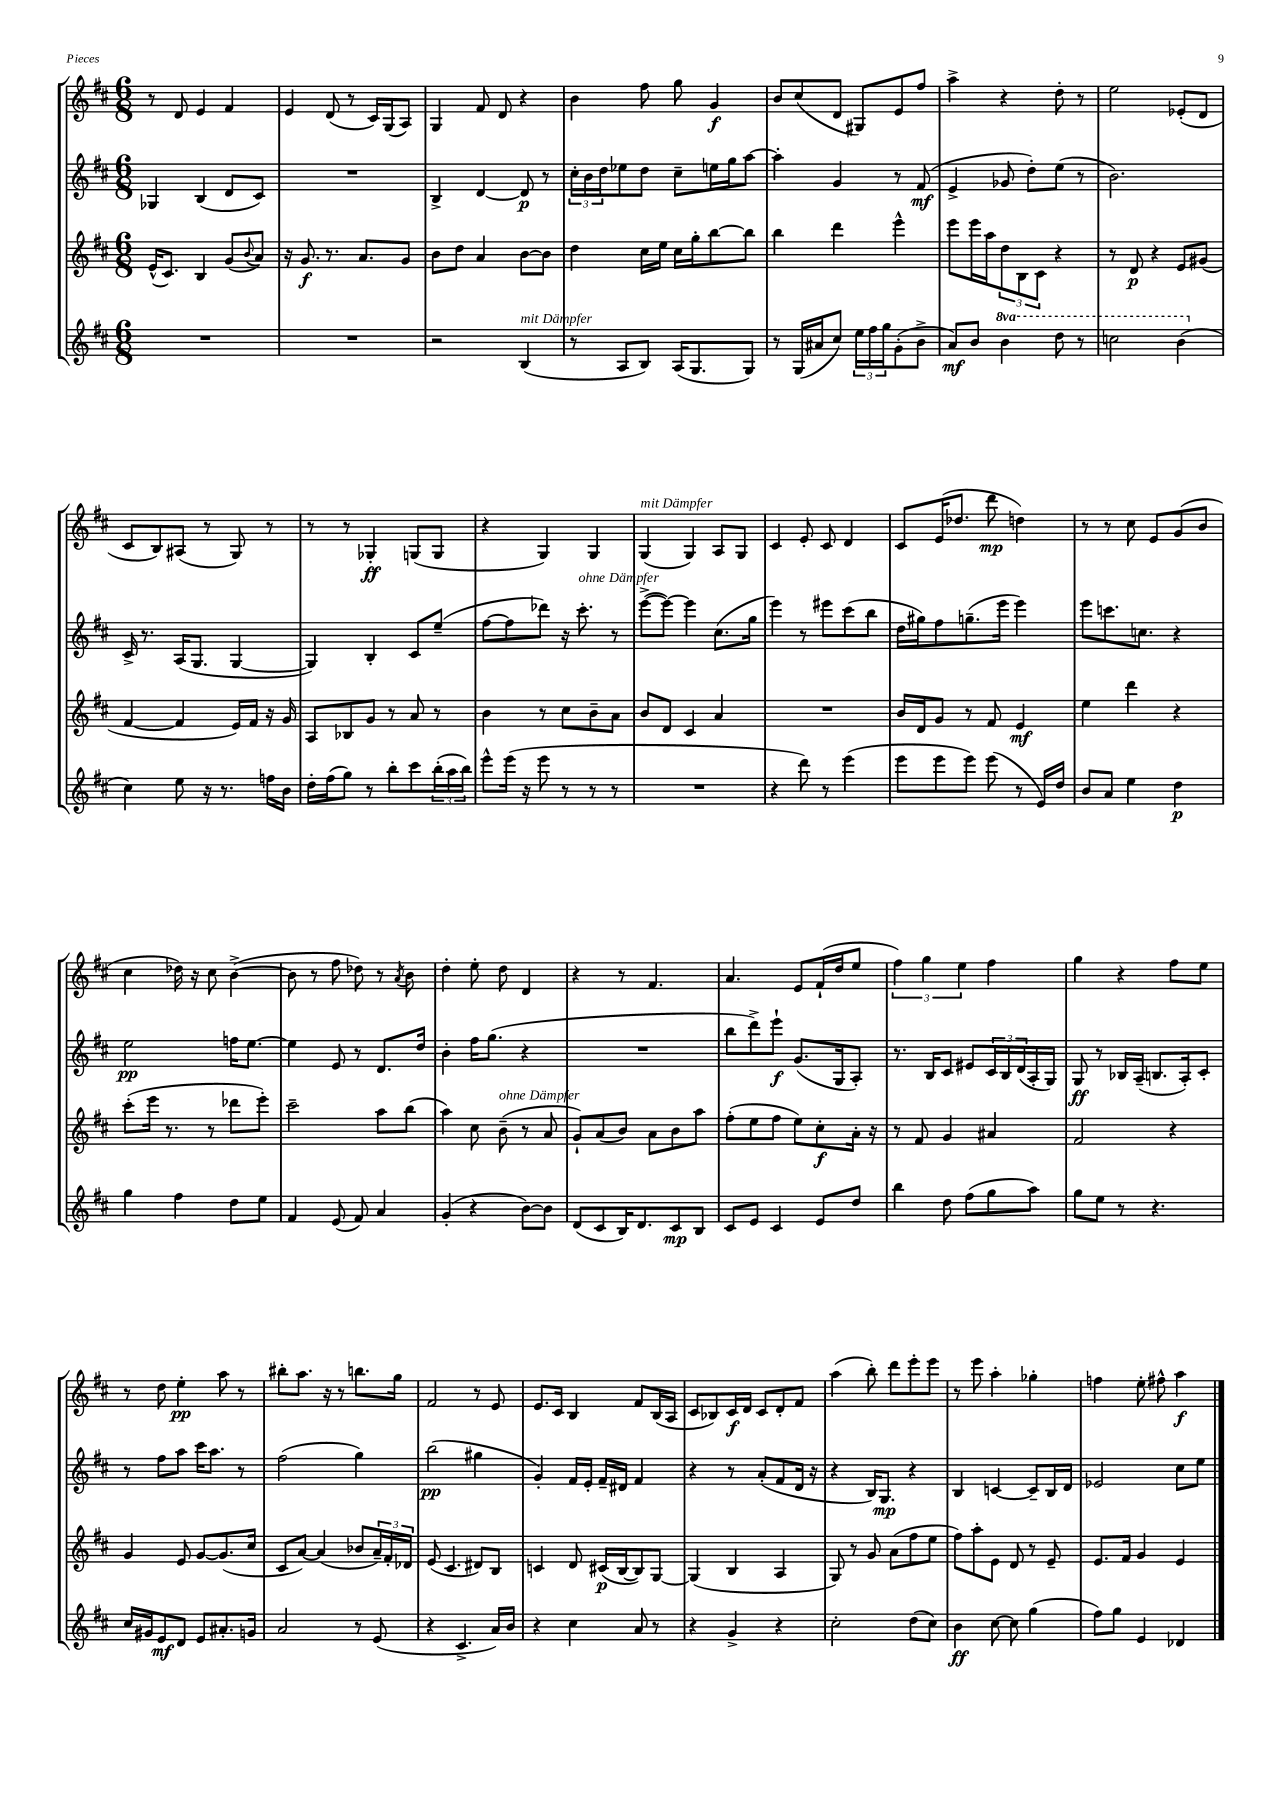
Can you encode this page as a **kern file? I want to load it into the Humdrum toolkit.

**kern	**dynam	**kern	**dynam	**kern	**dynam	**kern	**dynam
*part4	*part4	*part3	*part3	*part2	*part2	*part1	*part1
*staff4	*staff4	*staff3	*staff3	*staff2	*staff2	*staff1	*staff1
*clefG2	*	*clefG2	*	*clefG2	*	*clefG2	*
*k[f#c#]	*	*k[f#c#]	*	*k[f#c#]	*	*k[f#c#]	*
*M6/8	*	*M6/8	*	*M6/8	*	*M6/8	*
=13	=13	=13	=13	=13	=13	=13	=13
2.r	.	(16e^^/KL	.	4G-X/	.	8r	.
.	.	8.c#/J)	.	.	.	.	.
.	.	.	.	.	.	8d/	.
.	.	4B/	.	(4B/	.	4e/	.
.	.	(8g/L	.	8d/L	.	4f#/	.
.	.	8qqb/	.	.	.	.	.
.	.	8a/J)	.	8c#/J)	.	.	.
=14	=14	=14	=14	=14	=14	=14	=14
2.r	.	16r	.	2.r	.	4e/	.
.	.	8.g/	f	.	.	.	.
.	.	8.r	.	.	.	(8d/	.
.	.	.	.	.	.	8r	.
.	.	8.a/L	.	.	.	.	.
.	.	.	.	.	.	16c#/LL)	.
.	.	.	.	.	.	(16G/J	.
.	.	8g/J	.	.	.	8A/J)	.
=15	=15	=15	=15	=15	=15	=15	=15
2r	.	8b\L	.	4B^/	.	4G/	.
.	.	8dd\J	.	.	.	.	.
.	.	4a/	.	[4d/	.	8f#/	.
.	.	.	.	.	.	8d/	.
!LO:TX:a:i:t=mit Dämpfer	!	!	!	!	!	!	!
(4B/	.	[8b\L	.	8d/]	p	4r	.
.	.	8b\J]	.	8r	.	.	.
=16	=16	=16	=16	=16	=16	=16	=16
8r	.	4dd\	.	24cc#'\LL	.	4b\	.
.	.	.	.	24b\	.	.	.
.	.	.	.	24dd\J	.	.	.
8A/L	.	.	.	8ee-X\	.	.	.
8B/J)	.	16cc#\LL	.	8dd\J	.	8ff#\	.
.	.	16ee\JJ	.	.	.	.	.
(16A/KL	.	16cc#\LL	.	8cc#~\L	.	8gg\	.
8.G/	.	16gg'\J	.	.	.	.	.
.	.	[8bb\	.	16een\L	.	4g/	f
.	.	.	.	16gg\J	.	.	.
8G/J)	.	8bb\J]	.	[8aa\J	.	.	.
=17	=17	=17	=17	=17	=17	=17	=17
8r	.	4bb\	.	4aa'\]	.	8b/L	.
(16G/LL	.	.	.	.	.	(8cc#/	.
16a#X/J	.	.	.	.	.	.	.
8cc#/J)	.	4ddd\	.	4g/	.	8d/J	.
24ee\LL	.	.	.	.	.	8G#X/L)	.
24ff#\	.	.	.	.	.	.	.
24gg\J	.	.	.	.	.	.	.
(8g'\	.	4eee^^\	.	8r	.	8e/	.
8b^\J	.	.	.	(8f#/	mf	8ff#/J	.
=18	=18	=18	=18	=18	=18	=18	=18
8a/L)	mf	8eee\L	.	4e^/	.	4aa^\	.
8b/J	.	16eee\L	.	.	.	.	.
.	.	16aa\J	.	.	.	.	.
*8va	*	*	*	*	*	*	*
4bb\	.	12dd\	.	8g-X/	.	4r	.
.	.	12B\	.	.	.	.	.
.	.	.	.	8dd'\L)	.	.	.
.	.	12c#\J	.	.	.	.	.
8ddd\	.	4r	.	(8ee\J	.	8dd'\	.
8r	.	.	.	8r	.	8r	.
=19	=19	=19	=19	=19	=19	=19	=19
2cccn\	.	8r	.	2.b\)	.	2ee\	.
.	.	8d/	p	.	.	.	.
.	.	4r	.	.	.	.	.
(4bb\	.	8e/L	.	.	.	(8e-X'/L	.
.	.	(8g#X/J	.	.	.	8d/J	.
!!LO:LB:g=z
=20	=20	=20	=20	=20	=20	=20	=20
*X8va	*	*	*	*	*	*	*
4cc#\)	.	[4f#/	.	16c#^/	.	8c#/L	.
.	.	.	.	8.r	.	.	.
.	.	.	.	.	.	8B/)	.
8ee\	.	4f#/]	.	(16A/KL	.	(8A#X/J	.
.	.	.	.	8.G/J	.	.	.
16r	.	.	.	.	.	8r	.
8.r	.	.	.	.	.	.	.
.	.	16e/LL)	.	[4G/	.	8G/)	.
.	.	16f#/JJ	.	.	.	.	.
16ffn\LL	.	16r	.	.	.	8r	.
16b\JJ	.	16g/	.	.	.	.	.
=21	=21	=21	=21	=21	=21	=21	=21
16dd'\LL	.	8A/L	.	4G/])	.	8r	.
(16ff#\J	.	.	.	.	.	.	.
8gg\J)	.	8B-X/	.	.	.	8r	.
8r	.	8g/J	.	4B'/	.	4G-X'/	ff
8bb'\L	.	8r	.	.	.	.	.
8ccc#\	.	8a/	.	8c#/L	.	(8Gn/L	.
(24bb'\L	.	8r	.	(8ee~/J	.	8G/J	.
24aa\	.	.	.	.	.	.	.
24bb\JJ)	.	.	.	.	.	.	.
=22	=22	=22	=22	=22	=22	=22	=22
8eee^^\L	.	4b\	.	[8ff#\L	.	4r	.
(16eee\Jk	.	.	.	8ff#\]	.	.	.
16r	.	.	.	.	.	.	.
8eee\	.	8r	.	8ddd-X\J)	.	4G/)	.
8r	.	8cc#\L	.	16r	.	.	.
!	!	!	!	!LO:TX:a:i:t=ohne Dämpfer	!	!	!
.	.	.	.	8.ccc#'\	.	.	.
8r	.	8b~\	.	.	.	4G/	.
8r	.	8a\J	.	8r	.	.	.
=23	=23	=23	=23	=23	=23	=23	=23
!	!	!	!	!	!	!LO:TX:a:i:t=mit Dämpfer	!
2.r	.	8b/L	.	([8eee^\L	.	(4G/	.
.	.	8d/J	.	8eee\J_)	.	.	.
.	.	4c#/	.	4eee\]	.	4G/)	.
.	.	4a/	.	(8.cc#\L	.	8A/L	.
.	.	.	.	.	.	8G/J	.
.	.	.	.	16gg\Jk	.	.	.
=24	=24	=24	=24	=24	=24	=24	=24
4r	.	2.r	.	4eee\)	.	4c#/	.
8ddd\)	.	.	.	8r	.	8e'/	.
8r	.	.	.	8eee#X\L	.	8c#/	.
(4eee\	.	.	.	(8ccc#\	.	4d/	.
.	.	.	.	8bb\J	.	.	.
=25	=25	=25	=25	=25	=25	=25	=25
8eee\L	.	16b/LL	.	16dd\LL	.	8c#/L	.
.	.	16d/J	.	16gg#X\J)	.	.	.
8eee\	.	8g/J	.	8ff#\	.	(16e/K	.
.	.	.	.	.	.	8.dd-X/J	.
8eee\J)	.	8r	.	(8.ggn~\	.	.	.
(8eee\	.	8f#/	.	.	.	8ddd\	mp
.	.	.	.	16eee\Jk	.	.	.
8r	.	4e/	mf	4eee\)	.	4ddn\)	.
16e/LL)	.	.	.	.	.	.	.
16dd/JJ	.	.	.	.	.	.	.
=26	=26	=26	=26	=26	=26	=26	=26
8b/L	.	4ee\	.	8eee\L	.	8r	.
8a/J	.	.	.	8.cccn\	.	8r	.
4ee\	.	4ddd\	.	.	.	8cc#\	.
.	.	.	.	8.ccn\J	.	.	.
.	.	.	.	.	.	8e/L	.
4dd\	p	4r	.	4r	.	(8g/	.
.	.	.	.	.	.	8b/J	.
!!LO:LB:g=z
=27	=27	=27	=27	=27	=27	=27	=27
4gg\	.	(8ccc#'\L	.	2ee\	pp	4cc#\	.
.	.	16eee\Jk	.	.	.	.	.
.	.	8.r	.	.	.	.	.
4ff#\	.	.	.	.	.	16dd-X\)	.
.	.	.	.	.	.	16r	.
.	.	8r	.	.	.	8cc#\	.
8dd\L	.	8ddd-X\L	.	16ffn\KL	.	([4b^\	.
.	.	.	.	[8.ee\J	.	.	.
8ee\J	.	8eee'\J)	.	.	.	.	.
=28	=28	=28	=28	=28	=28	=28	=28
4f#/	.	2ccc#~\	.	4ee\]	.	8b\]	.
.	.	.	.	.	.	8r	.
(8e/	.	.	.	8e/	.	8ff#\	.
8f#/)	.	.	.	8r	.	8dd-X\)	.
4a/	.	8aa\L	.	8.d/L	.	8r	.
.	.	.	.	.	.	8qa/	.
.	.	(8bb\J	.	.	.	8b\	.
.	.	.	.	16dd/Jk	.	.	.
=29	=29	=29	=29	=29	=29	=29	=29
(4g'/	.	4aa\)	.	4b'\	.	4dd'\	.
4r	.	8cc#\	.	16ff#\KL	.	8ee'\	.
.	.	.	.	(8.gg\J	.	.	.
!	!	!LO:TX:a:i:t=ohne Dämpfer	!	!	!	!	!
.	.	(8b~\	.	.	.	8dd\	.
[8b\L)	.	8r	.	4r	.	4d/	.
8b\J]	.	8a/	.	.	.	.	.
=30	=30	=30	=30	=30	=30	=30	=30
(8d/L	.	8g`/L)	.	2.r	.	4r	.
8c#/	.	(8a/	.	.	.	.	.
16B/K)	.	8b/J)	.	.	.	8r	.
8.d/	.	.	.	.	.	.	.
.	.	8a\L	.	.	.	4.f#/	.
8c#/	mp	8b\	.	.	.	.	.
8B/J	.	8aa\J	.	.	.	.	.
=31	=31	=31	=31	=31	=31	=31	=31
8c#/L	.	(8ff#'\L	.	8bb\L	.	4.a/	.
8e/J	.	8ee\	.	8ddd^\)	.	.	.
4c#/	.	8ff#\J	.	8eee`\J	f	.	.
.	.	8ee\L)	.	(8.g/L	.	8e/L	.
8e/L	.	8cc#'\	f	.	.	(16f#`/L	.
.	.	.	.	16G/k	.	16dd/J	.
8dd/J	.	16a'\Jk	.	8A'/J)	.	8ee/J	.
.	.	16r	.	.	.	.	.
=32	=32	=32	=32	=32	=32	=32	=32
4bb\	.	8r	.	8.r	.	6ff#\)	.
.	.	8f#/	.	.	.	.	.
.	.	.	.	.	.	6gg\	.
.	.	.	.	16B/KL	.	.	.
8dd\	.	4g/	.	8c#/J	.	.	.
.	.	.	.	.	.	6ee\	.
(8ff#\L	.	.	.	8e#X/L	.	.	.
8gg\	.	4a#X/	.	24c#/L	.	4ff#\	.
.	.	.	.	24B/	.	.	.
.	.	.	.	(24d/	.	.	.
8aa\J)	.	.	.	16A'/	.	.	.
.	.	.	.	16G/JJ)	.	.	.
=33	=33	=33	=33	=33	=33	=33	=33
8gg\L	.	2f#/	.	8G/	ff	4gg\	.
8ee\J	.	.	.	8r	.	.	.
8r	.	.	.	16B-X/LL	.	4r	.
.	.	.	.	(16A~/JJ	.	.	.
4.r	.	.	.	8.Bn/L	.	.	.
.	.	4r	.	.	.	8ff#\L	.
.	.	.	.	16A'/k)	.	.	.
.	.	.	.	8c#'/J	.	8ee\J	.
!!LO:LB:g=z
=34	=34	=34	=34	=34	=34	=34	=34
16cc#/LL	.	4g/	.	8r	.	8r	.
16g#X/J	.	.	.	.	.	.	.
8e/	mf	.	.	8ff#\L	.	8dd\	.
8d/J	.	8e/	.	8aa\J	.	4ee'\	pp
8e/L	.	[8g/L	.	16ccc#\KL	.	.	.
.	.	.	.	8.aa\J	.	.	.
8.a#X'/	.	(8.g/]	.	.	.	8aa\	.
.	.	.	.	8r	.	8r	.
16gn/Jk	.	16cc#/Jk	.	.	.	.	.
=35	=35	=35	=35	=35	=35	=35	=35
2a/	.	8c#/L	.	(2ff#\	.	8bb#X'\L	.
.	.	[8a/J)	.	.	.	8.aa\J	.
.	.	(4a/]	.	.	.	.	.
.	.	.	.	.	.	16r	.
.	.	.	.	.	.	8r	.
8r	.	8b-X/L	.	4gg\)	.	8.bbn\L	.
(8e/	.	24a~/L)	.	.	.	.	.
.	.	24f#'/	.	.	.	.	.
.	.	.	.	.	.	16gg\Jk	.
.	.	24d-X/JJ	.	.	.	.	.
=36	=36	=36	=36	=36	=36	=36	=36
4r	.	(8e/	.	(2bb\	pp	2f#/	.
.	.	4.c#/	.	.	.	.	.
4.c#^/	.	.	.	.	.	.	.
.	.	8d#X/L)	.	4gg#X\	.	8r	.
16a/LL)	.	8B/J	.	.	.	8e/	.
16b/JJ	.	.	.	.	.	.	.
=37	=37	=37	=37	=37	=37	=37	=37
4r	.	4cn/	.	4g'/)	.	8.e/L	.
.	.	.	.	.	.	16c#/Jk	.
4cc#\	.	8d/	.	16f#/LL	.	4B/	.
.	.	.	.	16e'/JJ	.	.	.
.	.	(16c#X/LL	p	16f#~/LL	.	.	.
.	.	[16B/J	.	16d#X/JJ	.	.	.
8a/	.	8B/])	.	4f#/	.	8f#/L	.
8r	.	[8G/J	.	.	.	(16B/L	.
.	.	.	.	.	.	16A/JJ	.
=38	=38	=38	=38	=38	=38	=38	=38
4r	.	(4G/]	.	4r	.	8c#/L	.
.	.	.	.	.	.	8B-X/)	.
4g^/	.	4B/	.	8r	.	16c#/L	f
.	.	.	.	.	.	16d/JJ	.
.	.	.	.	(8a'/L	.	8c#/L	.
4r	.	4A/	.	8f#/	.	8d'/	.
.	.	.	.	16d/Jk	.	8f#/J	.
.	.	.	.	16r	.	.	.
=39	=39	=39	=39	=39	=39	=39	=39
2cc#'\	.	8G/)	.	4r	.	(4aa\	.
.	.	8r	.	.	.	.	.
.	.	8g/	.	16B/KL)	.	8bb'\)	.
.	.	.	.	8.G/J	mp	.	.
.	.	(8a\L	.	.	.	8ddd\L	.
(8dd\L	.	8ff#\	.	4r	.	8eee'\	.
8cc#\J)	.	8ee\J	.	.	.	8eee\J	.
=40	=40	=40	=40	=40	=40	=40	=40
4b\	ff	8ff#\L)	.	4B/	.	8r	.
.	.	8aa'\	.	.	.	8eee\	.
[8cc#\	.	8e\J	.	[4cn/	.	4aa'\	.
8cc#\]	.	8d/	.	.	.	.	.
(4gg\	.	8r	.	8c~/L]	.	4gg-X'\	.
.	.	8e~/	.	16B/L	.	.	.
.	.	.	.	16d/JJ	.	.	.
=41	=41	=41	=41	=41	=41	=41	=41
8ff#\L)	.	8.e/L	.	2e-X/	.	4ffn\	.
8gg\J	.	.	.	.	.	.	.
.	.	16f#/Jk	.	.	.	.	.
4e/	.	4g/	.	.	.	8ee'\	.
.	.	.	.	.	.	8ff#X^^\	.
4d-X/	.	4e/	.	8cc#\L	.	4aa\	f
.	.	.	.	8ee\J	.	.	.
==	==	==	==	==	==	==	==
*-	*-	*-	*-	*-	*-	*-	*-
